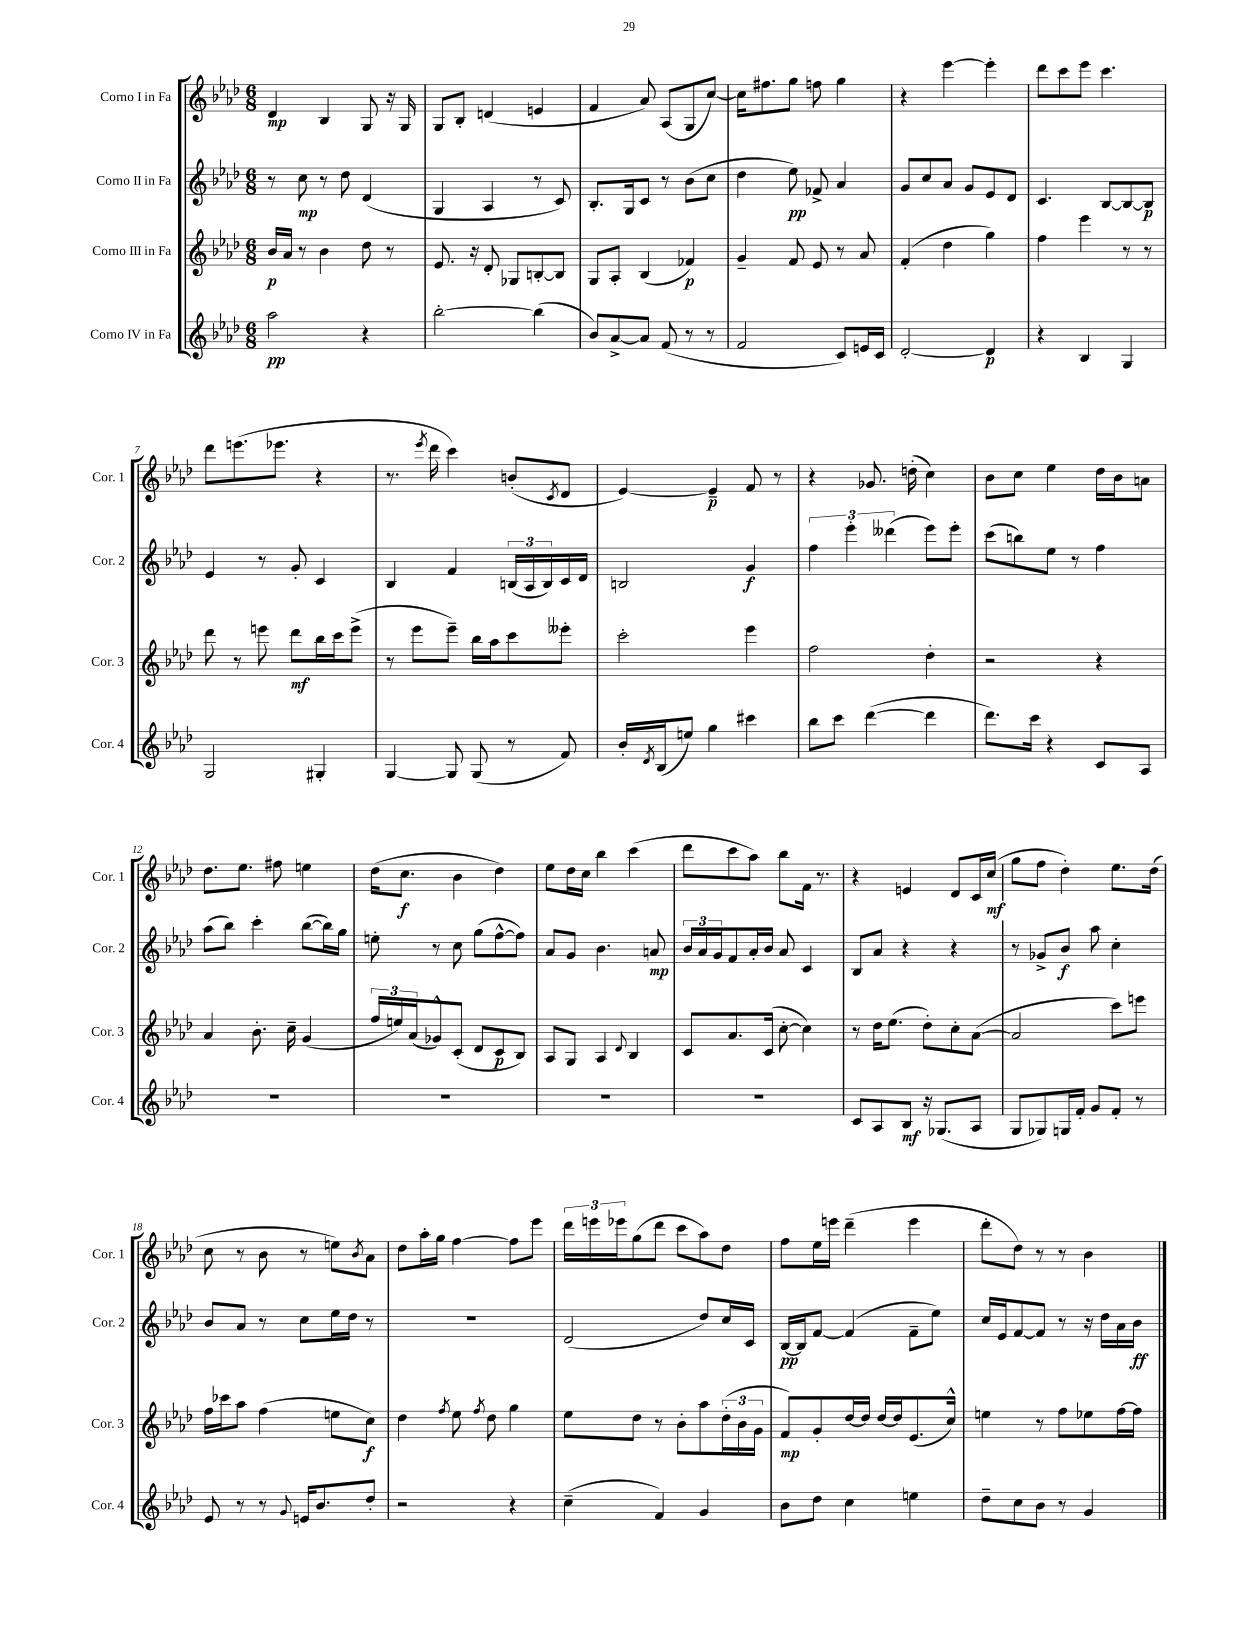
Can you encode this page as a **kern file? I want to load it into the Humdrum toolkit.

**kern	**kern	**kern	**kern
*staff4	*staff3	*staff2	*staff1
*clefG2	*clefG2	*clefG2	*clefG2
*k[b-e-a-d-]	*k[b-e-a-d-]	*k[b-e-a-d-]	*k[b-e-a-d-]
*M6/8	*M6/8	*M6/8	*M6/8
2aa-	16b-	8r	4d-
.	16a-	.	.
.	8r	8cc	.
.	4b-	8r	4B-
.	.	8dd-	.
4r	8dd-	(4d-	8G
.	8r	.	16r
.	.	.	16G
=	=	=	=
[2bb-'	8.e-	4G	8G
.	.	.	8B-'
.	16r	.	.
.	8d-'	4A-	(4d
.	8G-	.	.
(4bb-]	[8B'	8r	4e
.	8B]	8c)	.
=	=	=	=
8b-)	8G	8.B-'	4f
[8a-^	8A-'	.	.
.	.	16G	.
8a-]	(4B-	8c	8a-)
(8f	.	8r	(8A-
8r	4f-)	(8b-	8G
8r	.	8cc	[8cc)
=	=	=	=
2f	4g~	4dd-	16cc]
.	.	.	8.ff#
.	8f	8ee-)	8gg
.	8e-	8f-^	8ff
8c)	8r	4a-	4gg
16e	8a-	.	.
16c	.	.	.
=	=	=	=
[2d-'	(4f'	8g	4r
.	.	8cc	.
.	4dd-	8a-	[4eee-
.	.	8g	.
4d-]	4gg)	8e-	4eee-']
.	.	8d-	.
=	=	=	=
4r	4ff	4.c	8ddd-
.	.	.	8ccc
4B-	4eee-	.	8eee-
.	.	[8B-	4.ccc
4G	8r	8B-_	.
.	8r	8B-]	.
=	=	=	=
2G	8ddd-	4e-	8ddd-
.	8r	.	(8.eee
.	8eee	8r	.
.	.	.	8.eee-
.	8ddd-	8g'	.
4G#'	16bb-	4c	4r
.	16ccc	.	.
.	(8eee^	.	.
=	=	=	=
[4G	8r	4B-	8.r
.	8eee-	.	.
.	.	.	8qeee-
.	.	.	16ddd-
8G]	8eee-~)	4f	4ccc)
(8G	16bb-	.	.
.	16aa-	.	.
8r	8ccc	(24B	(8b'
.	.	24A-	.
.	.	24B)	.
.	.	.	8qc
8f)	8eee--'	16c	8d-
.	.	16d-	.
=	=	=	=
16b-'	2ccc'	2B	[4e-)
8qd-	.	.	.
(16B-	.	.	.
8ee)	.	.	.
4gg	.	.	4e-~]
4ccc#	4eee-	4g	8f
.	.	.	8r
=	=	=	=
8bb-	2ff	6ff	4r
8ccc	.	.	.
.	.	6eee-'	.
([4ddd-	.	.	8.g-
.	.	(6ddd--	.
.	.	.	(16dd'
4ddd-]	4dd-'	8eee-)	4cc)
.	.	8eee-'	.
=	=	=	=
8.ddd-)	2r	(8ccc	8b-
.	.	8bb)	8cc
16ccc	.	.	.
4r	.	8ee-	4ee-
.	.	8r	.
8c	4r	4ff	16dd-
.	.	.	16b-
8A-	.	.	8a
=	=	=	=
2.r	4a-	(8aa-	8.dd-
.	.	8bb-)	.
.	.	.	8.ee-
.	8.b-'	4ccc'	.
.	.	.	8ff#
.	16cc~	.	.
.	(4g	([8bb-	4ee
.	.	16bb-])	.
.	.	16gg	.
=	=	=	=
2.r	24ff	8ee'	(16dd-
.	24ee)	.	.
.	.	.	8.cc
.	(24a-	.	.
.	8g-^^)	8r	.
.	(8c'	8cc	4b-
.	8d-	(8gg	.
.	8c	[8ff^^	4dd-)
.	8B-)	8ff])	.
=	=	=	=
2.r	8A-	8a-	8ee-
.	8G	8g	16dd-
.	.	.	16cc
.	4A-	4.b-	4bb-
.	8qqd-	.	.
.	4B-	.	(4ccc
.	.	8a	.
=	=	=	=
2.r	8c	24b-	8ddd-
.	.	24a-	.
.	.	24g	.
.	8.a-	8f	8ccc
.	.	16a-'	8aa-)
.	(16c	16b-	.
.	[8cc'	8a-	8bb-
.	4cc])	4c	16f
.	.	.	8.r
=	=	=	=
8c	8r	8B-	4r
8A-	16dd-	8a-	.
.	(8.ee-	.	.
8B-	.	4r	4e
16r	8dd-')	.	.
(8.G-	.	.	.
.	8cc'	4r	8d-
8A-	([8a-	.	16c
.	.	.	(16cc
=	=	=	=
8G	2a-]	8r	8gg
8G-)	.	8g-^	8ff
16G	.	8b-	4dd-')
16f'	.	.	.
8g	.	8aa-	.
8f'	8ccc)	4cc'	8.ee-
8r	8eee	.	.
.	.	.	(16dd-
=	=	=	=
8e-	16ff	8b-	8cc
.	16ccc-	.	.
8r	8aa-	8a-	8r
8r	(4ff	8r	8b-
8qqg	.	.	.
16e	.	8cc	8r
8.b-	.	.	.
.	8ee	16ee-	8ee)
.	.	16dd-	.
.	.	.	8qb-
8dd-'	8cc)	8r	8a-
=	=	=	=
2r	4dd-	2.r	8dd-
.	.	.	16aa-'
.	.	.	16gg
.	8qff	.	.
.	8ee-	.	[4ff
.	8qff	.	.
.	8dd-	.	.
4r	4gg	.	8ff]
.	.	.	8eee-
=	=	=	=
(4cc~	8ee-	(2d-	24ddd-
.	.	.	24eee
.	.	.	24eee-
.	8dd-	.	(8gg
4f)	8r	.	8ddd-
.	8b-'	.	8ccc
4g	8aa-	8dd-)	8aa-)
.	(24dd-'	16cc	8dd-
.	24b-	.	.
.	.	16c	.
.	24g	.	.
=	=	=	=
8b-	8f)	[16B-	8ff
.	.	16B-]	.
8dd-	8g'	[8f	16ee-
.	.	.	16eee
4cc	[16dd-	(4f]	(4ddd-~
.	16dd-]	.	.
.	[16dd-	.	.
.	16dd-]	.	.
4ee	(8.e-	8f~	4eee
.	.	8ee-)	.
.	16cc^^)	.	.
=	=	=	=
8dd-~	4ee	16cc	8ddd-'
.	.	16e-	.
8cc	.	[8f	8dd-)
8b-	8r	8f]	8r
8r	8ff	8r	8r
4g	8ee-	16r	4b-
.	.	16dd-	.
.	[16ff	16a-	.
.	16ff]	16b-	.
==	==	==	==
*-	*-	*-	*-
